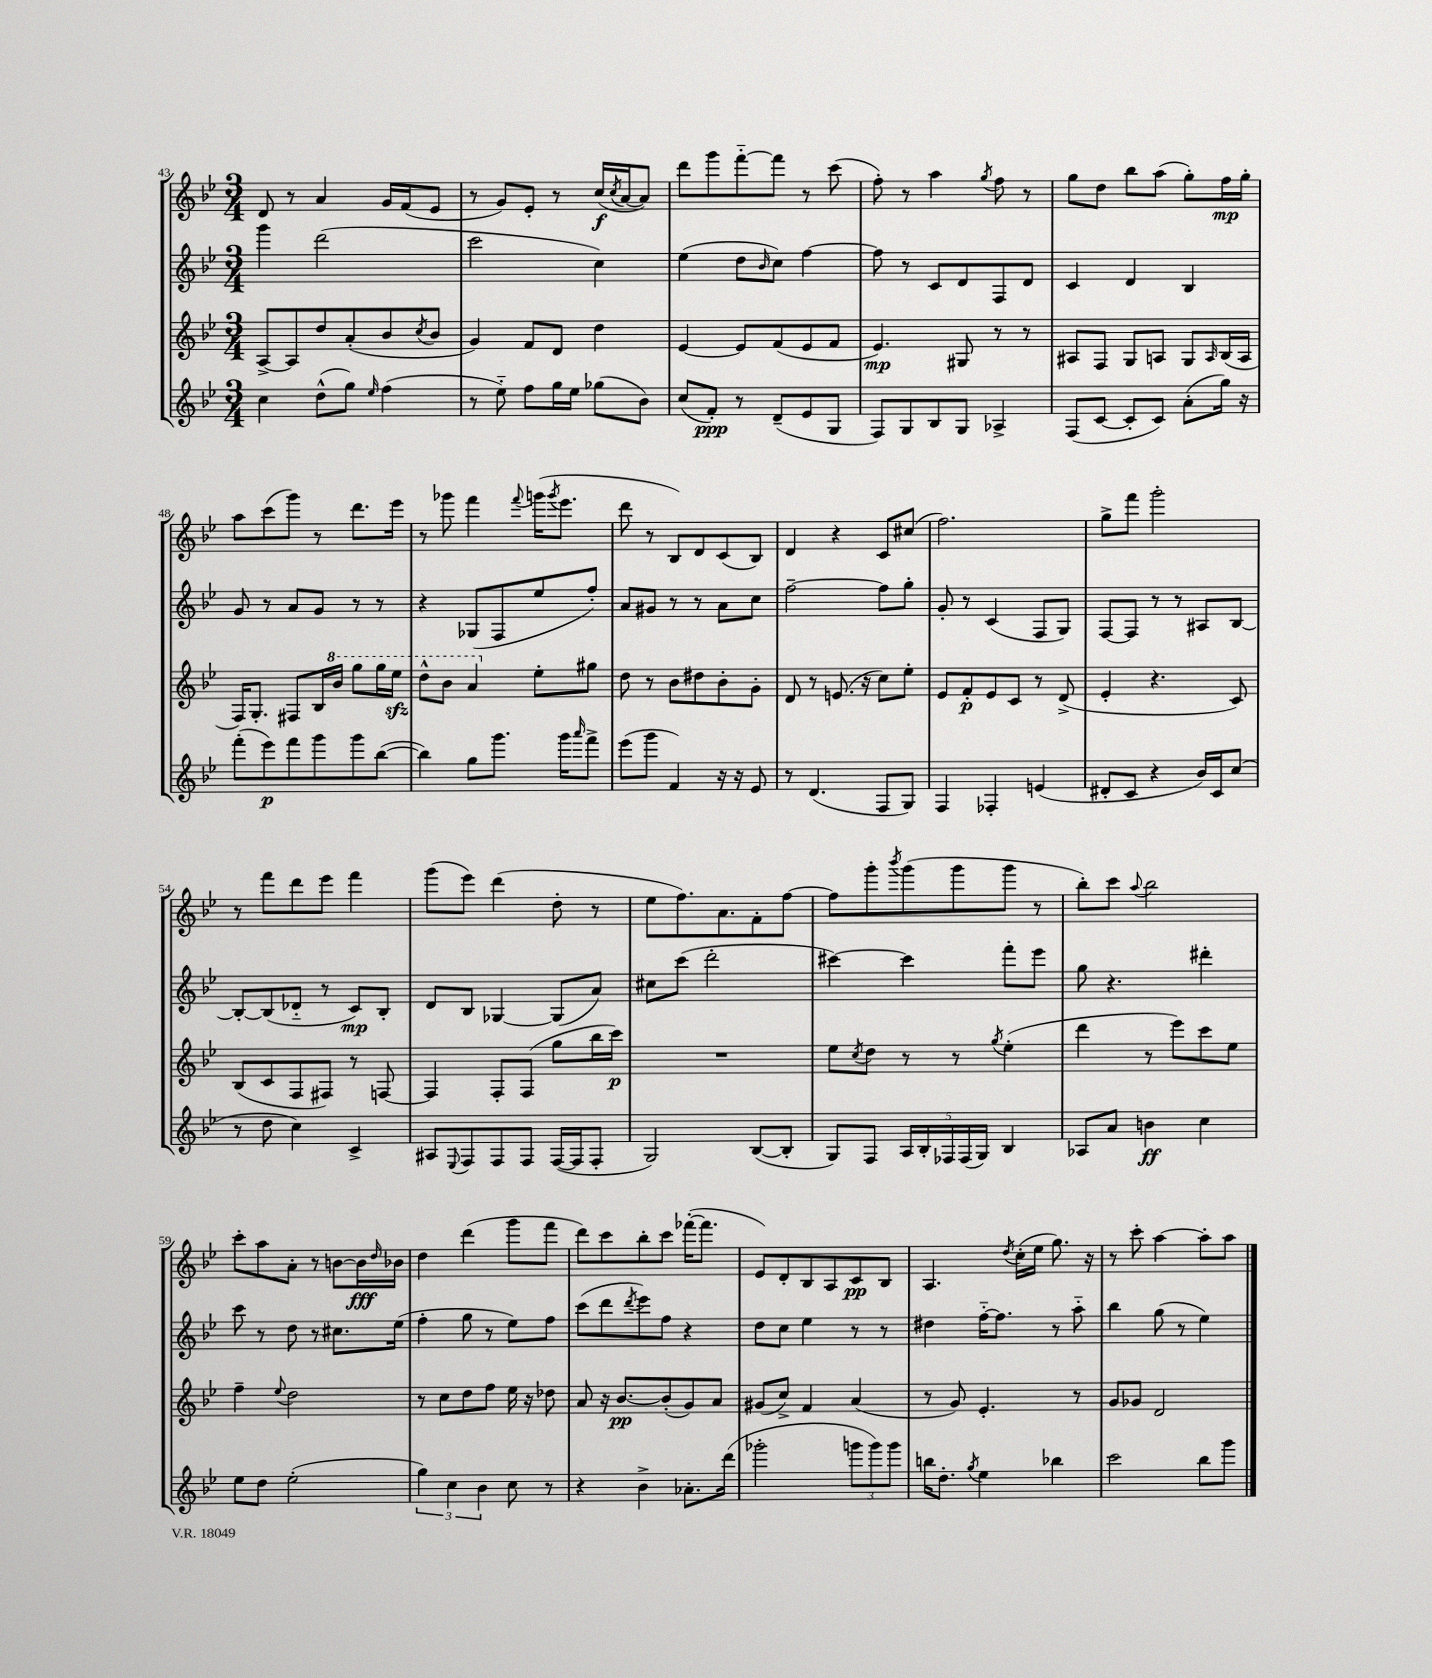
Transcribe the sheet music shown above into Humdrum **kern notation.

**kern	**kern	**kern	**kern
*staff4	*staff3	*staff2	*staff1
*clefG2	*clefG2	*clefG2	*clefG2
*k[b-e-]	*k[b-e-]	*k[b-e-]	*k[b-e-]
*M3/4	*M3/4	*M3/4	*M3/4
4cc	[8A^	4ggg	8d
.	8A]	.	8r
(8dd^^	8dd	(2ddd	4a
8gg)	(8a'	.	.
16qqee-	.	.	.
(4ff	8b-	.	16g
.	.	.	(16f
.	8qcc	.	.
.	8b-	.	8e-
=	=	=	=
8r	4g)	2ccc	8r
8ee-'~)	.	.	8g)
8ff	8f	.	8e-'
16gg	8d	.	8r
16ee-	.	.	.
(8gg-	4dd	4cc)	(16cc
.	.	.	8qcc
.	.	.	[16a
8b-)	.	.	8a])
=	=	=	=
(8cc	[4e-	(4ee-	8ddd
8f')	.	.	8ggg
8r	8e-]	8dd	[8fff'~
.	.	16qqb-	.
(8d~	(8f	8cc)	8fff]
8e-	8e-	[4ff	8r
8G	8f	.	(8ccc
=	=	=	=
8F)	4.e-)	8ff]	8ff')
8G	.	8r	8r
8B-	.	8c	4aa
8G	8G#	8d	.
.	.	.	8qgg
4A-^	8r	8F	8ff
.	8r	8d	8r
=	=	=	=
(8F	8A#	4c	8gg
[8c	8F	.	8dd
8c']	8G	4d	8bb-
8c)	8A	.	(8aa
(8a'	8G	4B-	8gg')
.	16qqA	.	.
16gg)	(16B-	.	16ff
16r	16A	.	16gg'
=	=	=	=
(8fff'	16F)	8g	8aa
.	8.G'	.	.
8eee-)	.	8r	(8ccc
8fff	8F#	8a	8ggg)
8ggg	16B-	8g	8r
.	16bb-	.	.
8ggg	8ggg	8r	8.ddd
([8bb-	16ggg	8r	.
.	16eee-	.	16eee-
=	=	=	=
4bb-])	8ddd^^	4r	8r
.	8bb-	.	8ggg-
8gg	4aa	(8G-	4fff
8.ggg	.	8F	.
.	.	.	8qqfff
.	8ee-'	8ee-	(16ggg
.	.	.	8qggg
16ggg	.	.	8.eee-
16qqaaa	.	.	.
8fff^	8gg#	8ff')	.
=	=	=	=
(8eee-	8dd	8a	8ddd
8ggg	8r	8g#	8r
4f)	8b-	8r	8B-)
.	8dd#	8r	8d
16r	8b-'	8a	(8c
16r	.	.	.
8e-	8g'	8cc	8B-)
=	=	=	=
8r	8d	[2ff~	4d
(4.d	8r	.	.
.	(8.e	.	4r
.	16r	.	.
8F	8cc)	8ff]	8c
8G)	8ee-'	8gg'	(8cc#
=	=	=	=
4F	8e-	8g'	2.ff)
.	8f'	8r	.
4F-'	8e-	(4c	.
.	8c	.	.
(4e	8r	8F	.
.	(8d^	8G)	.
=	=	=	=
8d#'	4e-'	[8F	8gg^
8c	.	8F]	8fff
4r	4.r	8r	2ggg'
.	.	8r	.
16b-)	.	8A#	.
16c	.	.	.
(8cc	8c)	[8B-	.
=	=	=	=
8r	(8B-	8B-'_	8r
8dd	8c	(8B-]	8fff
4cc)	8F	8d-'~	8ddd
.	8F#)	8r	8eee-
4c^	8r	8c)	4fff
.	[8F	8B-'	.
=	=	=	=
8A#	4F]	8d	(8ggg
8qqE-	.	.	.
8F	.	8B-	8eee-)
8F	8F'	[4G-	(4ddd
8F	(8F	.	.
([16F	8gg	(8G-]	8dd'
16F]	.	.	.
8F'	16bb-	8a)	8r
.	16ccc)	.	.
=	=	=	=
2G)	2.r	8cc#	8ee-
.	.	(8ccc	8.ff)
.	.	2ddd'	.
.	.	.	8.a
([8B-	.	.	8f'
8B-']	.	.	[8ff
=	=	=	=
8G)	8ee-	[4ccc#)	8ff]
.	8qcc	.	.
8F	8dd	.	8ggg'
.	.	.	8qbbb-
20A	8r	4ccc#]	(8ggg
20B-'	.	.	.
20F-	.	.	.
.	8r	.	8ggg
(20F-	.	.	.
20G)	.	.	.
.	8qgg	.	.
4B-	(4ee-'	8fff'	8ggg
.	.	8eee-	8r
=	=	=	=
8A-	4ddd	8gg	8bb-')
8a	.	4.r	8ccc
.	.	.	8qqaa
4b	8r	.	2bb-
.	8eee-)	.	.
4cc	8ccc	4ddd#'	.
.	8ee-	.	.
=	=	=	=
8ee-	4ff~	8ccc	8ccc'
8dd	.	8r	8aa
.	8qqee-	.	.
(2ee-'	2dd	8dd	8a'
.	.	8r	8r
.	.	8.cc#	[8b
.	.	.	16b]
.	.	.	16qqdd
.	.	(16ee-	16b-
=	=	=	=
6gg)	8r	4ff'	4dd
.	8cc	.	.
6cc	.	.	.
.	8dd	8gg	(4ddd
6b-	.	.	.
.	8ff	8r	.
8cc	16ee-	8ee-)	8ggg
.	16r	.	.
8r	8dd-	8ff	8fff
=	=	=	=
4r	8a	(8ccc	8ddd)
.	16r	8ddd	8ccc
.	[8.b-	.	.
.	.	8qddd	.
4b-^	.	8eee-)	8bb-'
.	(8b-']	8ff	8ccc
8.a-'	8g)	4r	([16fff-'
.	.	.	8.fff-]
.	8a	.	.
(16ddd	.	.	.
=	=	=	=
2ggg-'	(8g#	8dd	8e-)
.	8cc^)	8cc	8d'
.	4f	4ee-	8B-
.	.	.	8A
12ggg	(4a	8r	8c
12ggg)	.	.	.
.	.	8r	8B-
12ggg	.	.	.
=	=	=	=
16bb	8r	4dd#	4.A
8.dd'	.	.	.
.	8g)	.	.
8qgg	.	.	.
4ee-	4.e-'	[16ff'~	.
.	.	8.ff]	.
.	.	.	8qdd
.	.	.	(16cc'
.	.	.	16ee-
4bb-	.	8r	8.gg)
.	8r	8aa'~	.
.	.	.	16r
=	=	=	=
2ccc	8g	4bb-	8r
.	8g-	.	8ccc'
.	2d	(8gg	[4aa
.	.	8r	.
8bb-	.	4ee-)	8aa']
8ggg	.	.	8aa
==	==	==	==
*-	*-	*-	*-
